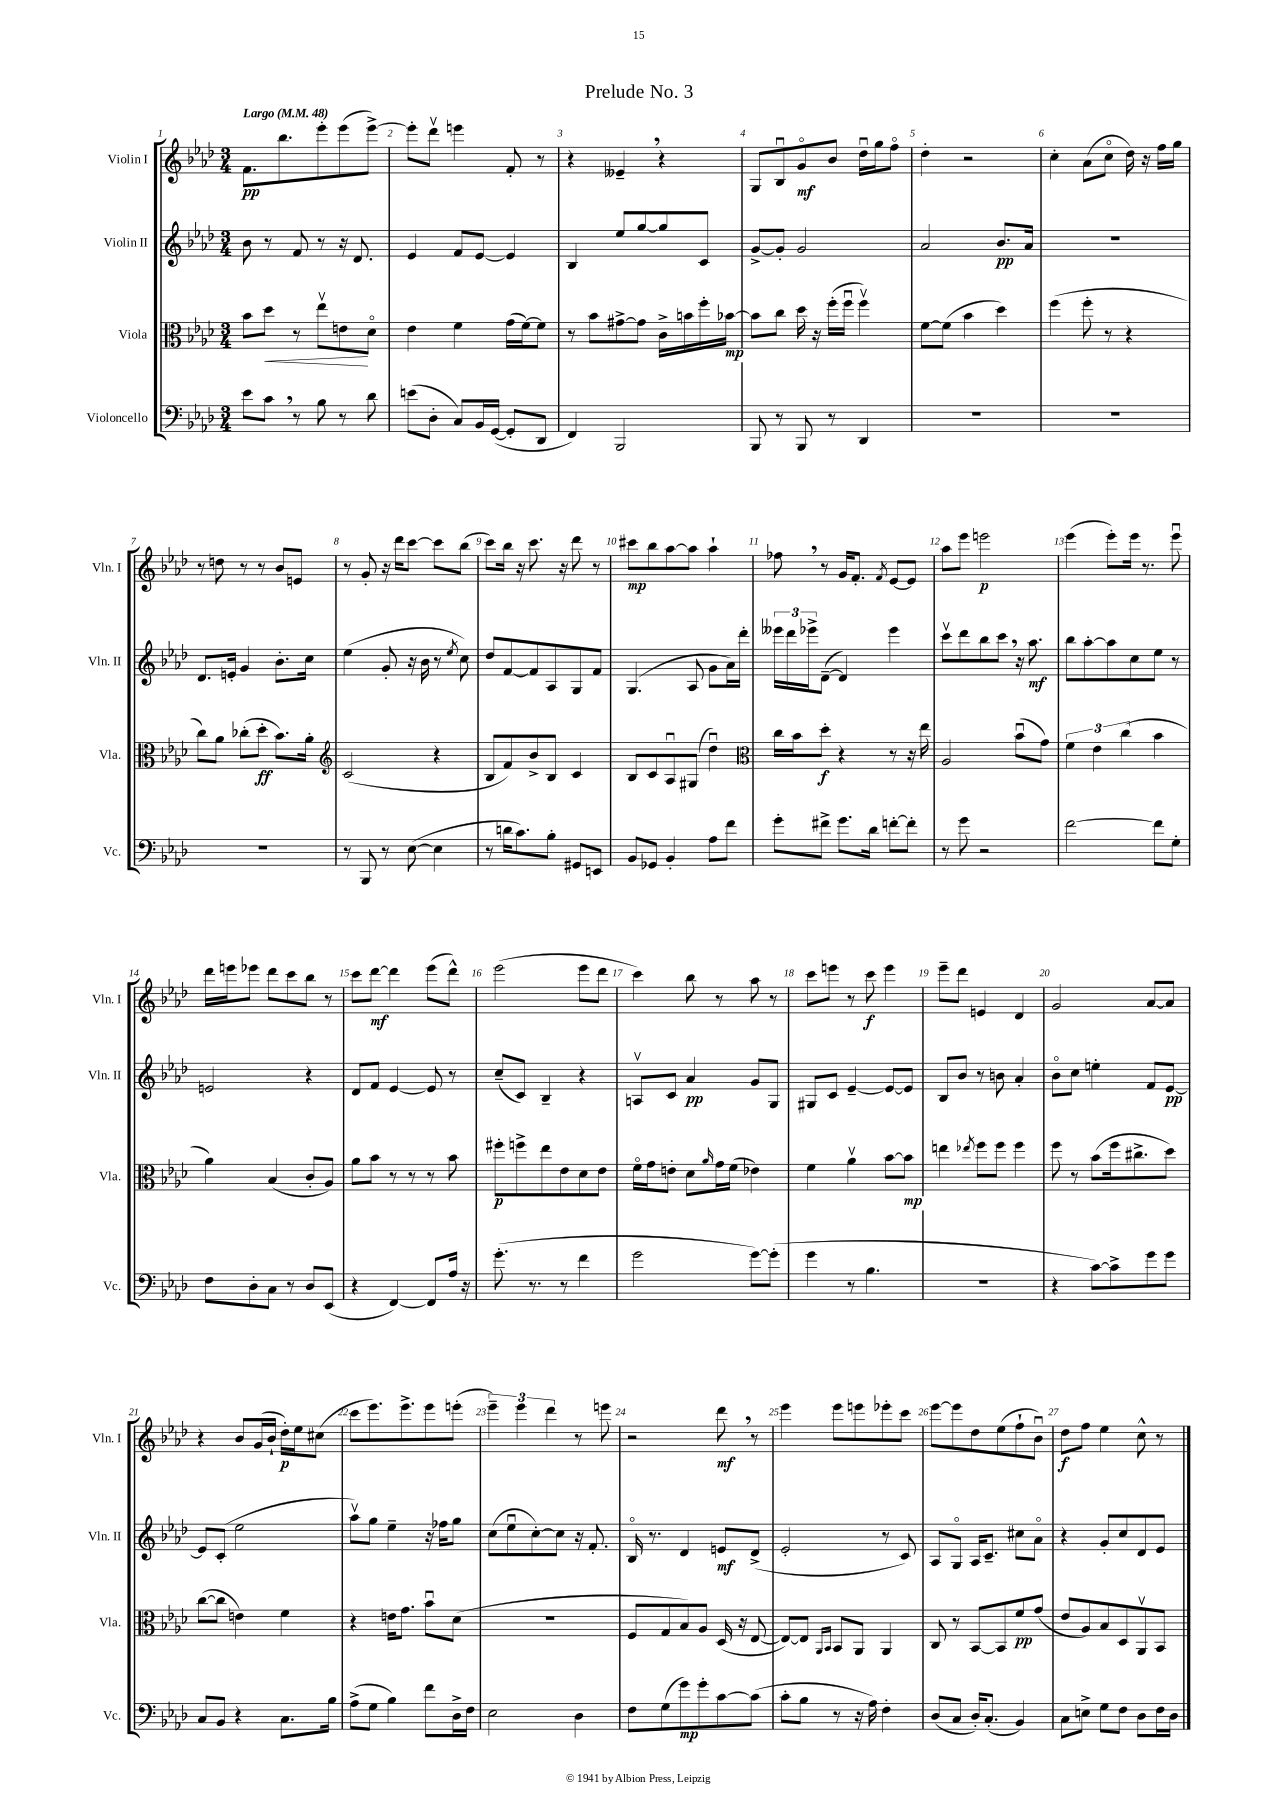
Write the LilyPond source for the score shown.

\header { title = "Prelude No. 3" }
<<
\new StaffGroup <<
\new Staff = "s0" \with { instrumentName = "Violin I" shortInstrumentName = "Vln. I" } {
    \clef treble \key aes \major \numericTimeSignature \time 3/4 \tempo "Largo" 4 = 48
    f'8.\pp bes''8. ees'''8-. ees'''8( ees'''8~->) |
    ees'''8-. des'''8\upbow e'''4 f'8-. r8 |
    r4 eeses'4-- \breathe r4 |
    g8 bes8\downbow g'8\flageolet\mf bes'8 des''16\downbow g''16 f''8\flageolet |
    des''4-. r2 |
    c''4-. aes'8( c''8\flageolet des''16) r16 f''16 g''16 |
    r8 d''8 r8 r8 bes'8 e'8 |
    r8 g'8-. r16 des'''16 c'''8~ c'''8 bes''8( |
    c'''8) bes''16 r16 c'''8. r16 des'''8 r8 |
    cis'''8\mp bes''8 aes''8~ aes''8 aes''4-! |
    fes''8 \breathe r8 g'16 f'8.-. \acciaccatura { f'8 } ees'8~ ees'8 |
    aes''8 ees'''8 e'''2\p |
    ees'''4( ees'''8-.) ees'''16 r8. ees'''8\downbow |
    des'''16 e'''16 ees'''8 des'''8 c'''8 bes''8 r8 |
    c'''8 des'''8~\mf des'''4 ees'''8( des'''8-^) |
    ees'''2( ees'''8 des'''8 |
    c'''4) bes''8 r8 aes''8 r8 |
    c'''8 e'''8 r8 c'''8\f e'''4 |
    ees'''8-- des'''8 e'4 des'4 |
    g'2 aes'8~ aes'8 |
    r4 bes'8 g'16( bes'16-! des''16-.\p) ees''16 cis''8( |
    c'''8 ees'''8.) ees'''8.-> ees'''8 e'''8-.( |
    \tuplet 3/2 { ees'''4--) ees'''4 des'''4 } r8 e'''8 |
    r2 des'''8\mf \breathe r8 |
    ees'''4 ees'''8 e'''8 ees'''8-. c'''8 |
    ees'''8~ ees'''8 des''8 ees''8( f''8-! bes'8\downbow) |
    des''8\f f''8 ees''4 c''8-^ r8 \bar "|." |
}
\new Staff = "s1" \with { instrumentName = "Violin II" shortInstrumentName = "Vln. II" } {
    \clef treble \key aes \major \numericTimeSignature \time 3/4
    bes'8 r8 f'8 r8 r16 des'8. |
    ees'4 f'8 ees'8~ ees'4 |
    bes4 ees''8 g''8~ g''8 c'8 |
    g'8~-> g'8-. g'2 |
    aes'2 bes'8.\pp aes'16 |
    R2. |
    des'8. e'16-. g'4 bes'8.-. c''16 |
    ees''4( g'8-. r16 bes'16 r8 \acciaccatura { ees''8 } c''8) |
    des''8 f'8~ f'8 aes8 g8 f'8 |
    g4.( aes8 g'8 aes'16) des'''16-. |
    \tuplet 3/2 { eeses'''16 des'''16 ees'''16-> } des'8~--( des'4) ees'''4 |
    c'''8\upbow des'''8 bes''8 c'''8 \breathe r16 aes''8.\mf |
    bes''8 aes''8~-. aes''8 c''8 ees''8 r8 |
    e'2 r4 |
    des'8 f'8 ees'4~ ees'8 r8 |
    c''8--( c'8) bes4-- r4 |
    a8\upbow c'8 aes'4\pp g'8 g8 |
    gis8 c'8 ees'4~-- ees'8~ ees'8 |
    bes8 bes'8 r8 b'8 aes'4-. |
    bes'8\flageolet c''8 e''4-. f'8 ees'8~\pp |
    ees'8 c'8-.( ees''2 |
    aes''8\upbow) g''8 ees''4-- r16 fes''16 g''8 |
    c''8( ees''8\downbow c''8~-.) c''8 r16 f'8.-. |
    bes16\flageolet r8. des'4 e'8\mf des'8->( |
    ees'2-. r8 c'8) |
    aes8 g8\flageolet aes16 c'8.-- cis''8 aes'8\flageolet |
    r4 g'8-. c''8 des'8 ees'8 \bar "|." |
}
\new Staff = "s2" \with { instrumentName = "Viola" shortInstrumentName = "Vla." } {
    \clef alto \key aes \major \numericTimeSignature \time 3/4
    bes'8 des''8\< r8 ees''8\upbow e'8\! des'8\flageolet |
    ees'4 f'4 g'16( f'16~) f'8 |
    r8 bes'8 gis'8~-> gis'8 c'16-> b'16 f''16-. bes'16~\mp |
    bes'8 c''8 des''16 r16 f''16-.( f''16\downbow f''4\upbow) |
    f'8~ f'8( bes'4 des''4) |
    f''4( f''8-. r8 r4 |
    c''8) aes'8 ces''8-.( des''8-.\ff bes'8.) aes'16-. |
    \clef treble c'2( r4 |
    bes8 f'8) bes'8-> bes8 c'4 |
    bes8 c'8 aes8\downbow gis8( des''4\downbow) |
    \clef alto c''16 bes'16 des''8-.\f r4 r8 r16 ees''16 |
    aes2 bes'8\downbow( g'8) |
    \tuplet 3/2 { f'4 ees'4 c''4( } bes'4 |
    aes'4) bes4( c'8-. aes8) |
    aes'8 bes'8 r8 r8 r8 bes'8 |
    fis''8-.\p f''8-> ees''8 ees'8 des'8 ees'8 |
    f'16\flageolet g'16 e'8-. des'8 \grace { aes'16 } g'16 f'16( ees'4) |
    f'4 aes'4\upbow bes'8~ bes'8\mp |
    e''4 \acciaccatura { ees''8 } f''8 f''8 f''4 |
    f''8 r8 bes'8( f''16 cis''8.-> des''8) |
    c''8~( c''8 e'4) f'4 |
    r4 e'16 g'8. bes'8\downbow des'8( |
    R2. |
    f8 g8 bes8) aes8 des16( r16 ees8~ |
    ees8~) ees8 \grace { aes,16 bes,16 } bes,8 aes,8 aes,4 |
    c8 r8 bes,8~ bes,8 f'8\pp g'8( |
    ees'8 aes8) bes8 des8 aes,8\upbow bes,8 \bar "|." |
}
\new Staff = "s3" \with { instrumentName = "Violoncello" shortInstrumentName = "Vc." } {
    \clef bass \key aes \major \numericTimeSignature \time 3/4
    ees'8 c'8 \breathe r8 bes8 r8 des'8 |
    e'8( des8-. c8) bes,16 g,16~( g,8-. des,8 |
    f,4) bes,,2 |
    bes,,8 r8 bes,,8 r8 des,4 |
    R2. |
    R2. |
    R2. |
    r8 bes,,8 r8 ees8~( ees4 |
    r8 d'16 c'8.) bes8-. gis,8 e,8 |
    bes,8 ges,8 bes,4-. aes8 f'8 |
    g'8-. fis'8-> g'8. des'16 f'8~-. f'8-. |
    r8 g'8 r2 |
    f'2~ f'8 g8-. |
    f8 des8-. c8 r8 des8 ees,8( |
    r4 f,4~) f,8 aes16 r16 |
    g'8.-.( r8. r8 f'4 |
    g'2 g'8~) g'8-.( |
    g'4 r8 bes4. |
    R2. |
    r4 c'8~) c'8-> g'8 g'8 |
    c8 bes,8 r4 c8. bes16 |
    aes8->( g8 bes4) f'8 des16-> f16 |
    ees2 des4 |
    f8 g8( g'8\mp) g'8-. c'8~ c'8( |
    c'8-. bes8 r8 r16 aes16) f4-. |
    des8( c8 des16-.) c8.-.( bes,4) |
    c8 e8-> g8 f8 des8 f16 des16 \bar "|." |
}
>>
>>
\layout { \context { \Score \override BarNumber.break-visibility = ##(#f #t #t) barNumberVisibility = #all-bar-numbers-visible } }
